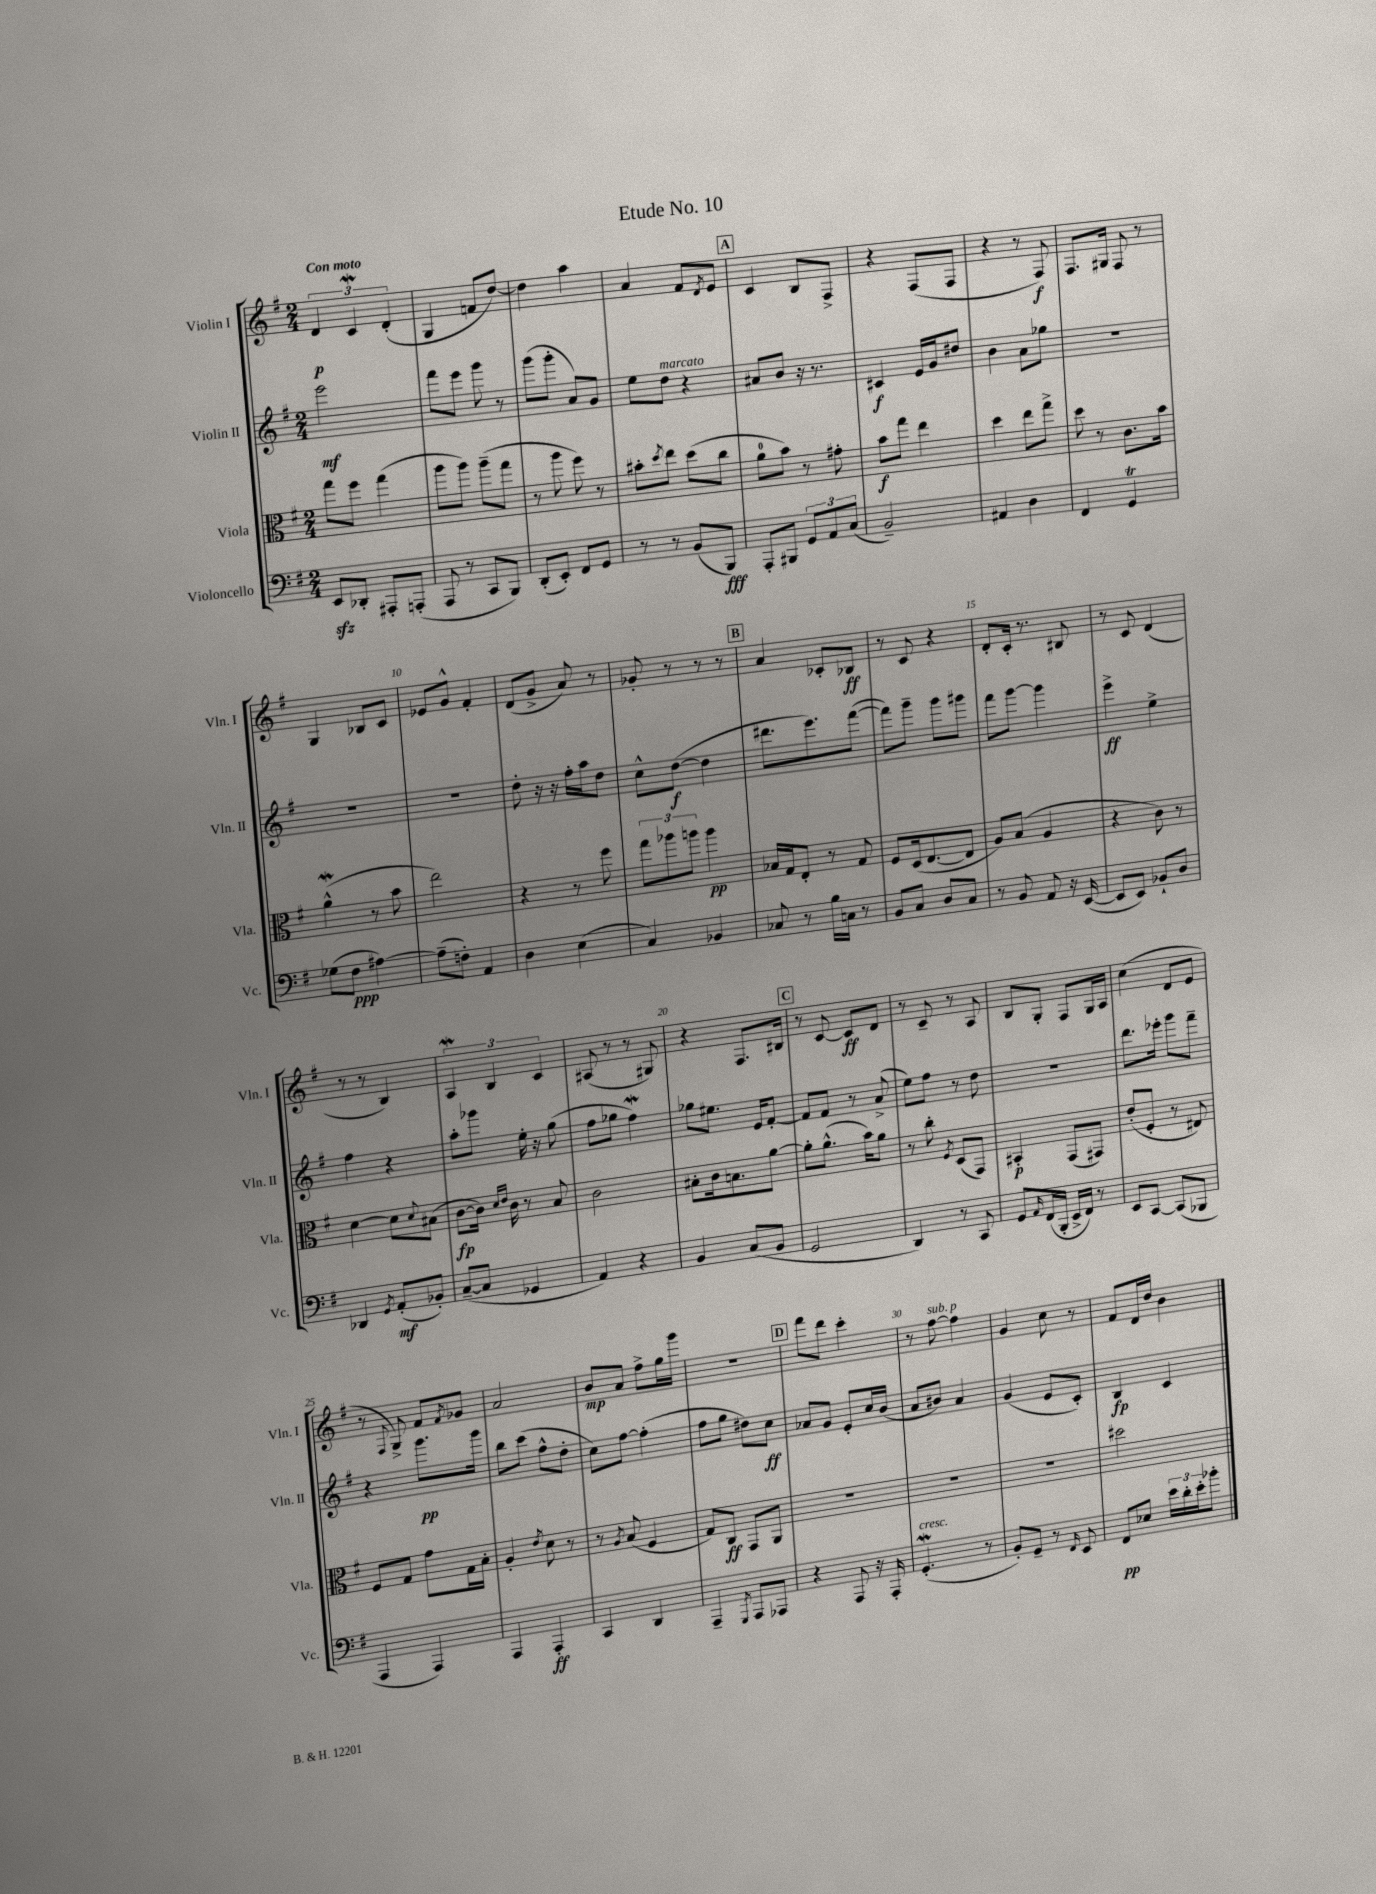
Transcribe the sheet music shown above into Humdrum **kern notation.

**kern	**kern	**kern	**kern
*staff4	*staff3	*staff2	*staff1
*clefF4	*clefC3	*clefG2	*clefG2
*k[f#]	*k[f#]	*k[f#]	*k[f#]
*M2/4	*M2/4	*M2/4	*M2/4
8EE/L	8gg\L	2eee\	6d/
8DD-'/J	8ff#\J	.	.
.	.	.	6c/
8AAA#'/L	(4gg\	.	.
.	.	.	(6d'/
(8AAA'/J	.	.	.
=	=	=	=
8AAA/	8aa\L	8fff#\L	4G/
8r	8aa\J)	8eee\J	.
8CC/L	(8aa~\L	8ggg\	8f/L
8BBB/J)	8gg\J	8r	[8dd/J)
=	=	=	=
(8DD'/L	8r	(8ggg\L	4dd\]
8EE'/J)	8aa\	8ggg'\J	.
8FF#/L	8ff#\)	8a/L)	4aa\
8GG/J	8r	8g/J	.
=	=	=	=
8r	8b#'\L	8ee\L	4a/
.	8qdd/	.	.
8r	8ee\J	8dd\J	.
(8BB/L	(8dd\L	4r	8f#/L
.	.	.	8qd/
8BBB/J)	8cc\J	.	8e/J
=	=	=	=
8AAA'/L	8a\L	8a#/L	4c/
8BBB#/J	8b\J)	8b/J	.
12GG/L	8r	16r	8B/L
.	.	8.r	.
12AA/	.	.	.
.	8g#'\	.	8F#^/J
(12C/J	.	.	.
=	=	=	=
2BB~/)	8b\L	4c#/	4r
.	8gg\J	.	.
.	4ee\	16e/LL	(8F#/L
.	.	16g/J	.
.	.	8dd#/J	8F#/J
=	=	=	=
4AA#/	4dd\	4b\	4r
4D\	8ee\L	8a\L	8r
.	8gg^\J	8gg-\J	8F#/)
=	=	=	=
4FF#/	8dd\	2r	8.F#/L
.	8r	.	.
.	.	.	16G#/Jk
4GG/	8.c\L	.	8F#/
.	.	.	8r
.	16b\Jk	.	.
=	=	=	=
(8G-\L	(4a^^\	2r	4G/
8F#\J	.	.	.
[4A#\)	8r	.	8B-/L
.	8b\	.	8c/J
=	=	=	=
(8A#~\]L	2ee\)	2r	8e-/L
8F'\J)	.	.	8g^^/J
4AA/	.	.	4f#'/
=	=	=	=
4D\	4r	8dd'\	(8d/L
.	.	16r	8g^/J
.	.	16r	.
(4E\	8r	16ff#'\LL	8a/)
.	.	16aa\J	.
.	8ff#\	8dd\J	8r
=	=	=	=
4C/)	12gg\L	8cc^^\L	8g-'/
.	12aa-\	.	.
.	.	([8dd\J	8r
.	12aa\J	.	.
4BB-/	4aa\	4dd\]	8r
.	.	.	8r
=	=	=	=
8C-/	16B-/LL	8.ddd#\L	4a/
.	16G/J	.	.
8r	8E'/J	.	.
.	.	8.eee\)	.
16B\LL	8r	.	8c-'/L
16C\JJ	.	.	.
8r	8G/	([8fff#\J	8B-/J
=	=	=	=
8BB/L	8F#/L	8fff#\]L)	8r
8C/J	(16D/k	8ggg~\J	8c/
.	[8.E/	.	.
8D/L	.	8ggg\L	4r
8C/J	8E/]J	8ggg#\J	.
=	=	=	=
8r	8A/L)	8fff#\L	8d'/L
8BB/	(8B/J	[8ggg\J	16c'/Jk
.	.	.	8.r
8AA/	4A/	4ggg\]	.
16r	.	.	8B#/
([16EE/	.	.	.
=	=	=	=
8EE/]L	4r	4eee^\	8r
8EE/J)	.	.	8c/
8BB-`/L	8c\)	4ee^\	(4d/
8D/J	8r	.	.
=	=	=	=
4DD-/	[4d\	4ff#\	8r
.	.	.	8r
8qGG/	.	.	.
(8AA'/L	8d\]L	4r	4B/)
.	8qqd/	.	.
8BB-'/J)	(8B#\J	.	.
=	=	=	=
([8C~/L	[8c\L	8aa'\L	6A/
8C/]J	16c\]Jk)	8ggg-\J	.
.	.	.	6B/
.	16qqd/LL	.	.
.	16qqe/JJ	.	.
.	16c\	.	.
4GG-/	8r	16ee'\	.
.	.	16r	.
.	.	.	6c/
.	8B/	(8gg\	.
=	=	=	=
4AA/)	2c\	8ff#\L	(8A#/
.	.	8gg-\J	8r
4r	.	4ff#\)	8r
.	.	.	8G#/)
=	=	=	=
4BB/	8B#'\L	8gg-\L	4r
.	16c\k	8.ee#\J	.
.	8.B\	.	.
(8C/L	.	.	8.F#/L
.	.	16e/LK	.
8BB/J	[8a\J	[8f#'/J	.
.	.	.	16B#/Jk
=	=	=	=
2GG/	8a'\]L	8f#/]L	8r
.	(8.a^^\J	8f#/J	[8c/
.	.	8r	8c/]L
.	16b\LK)	.	.
.	8a\J	(8a^/	8d/J
=	=	=	=
4DD/)	8r	8ee\L)	8r
.	8cc'\	8ff#\J	8c~/
.	8qF#/	.	.
8r	(8D/L	8r	8r
8CC/	8GG/J)	8dd\	8A/
=	=	=	=
8GG/L	4BB#'/	2r	8B/L
16qqAA/	.	.	.
(16FF#/L	.	.	8G'/J
16BBB'/JJ	.	.	.
16EE^/LL	(8GG/L	.	8F#/L
16FF#/JJ)	.	.	.
8r	8GG#/J)	.	16G/L
.	.	.	16A/JJ
=	=	=	=
8EE/L	(8e'/L	8.ddd\L	(4cc\
[8CC/J	8F#'/J	.	.
.	.	16eee-'\Jk	.
(8CC/]L	8r	8ggg\L	8d/L
8BBB-/J	8E#/)	8fff#~\J	8e/J
=	=	=	=
4AAA/	8F#/L	4r	8r
.	.	.	8qqF#/
.	8G/J	.	8G^/)
4AAA/)	8g\L	8.ggg\L	8f#/L
.	.	.	8qf#/
.	16G\L	.	8g-/J
.	16B'\JJ	16ggg\Jk	.
=	=	=	=
4AAA/	4A'/	8bb\L	2a/
.	.	(8ccc\J	.
.	8qe/	.	.
4AAA'/	8d\	8ff#^^\L	.
.	8r	8dd'\J	.
=	=	=	=
4CC/	8r	8cc\L)	8b/L
.	8qA/	.	.
.	(8B/	[8ff#\J	8a/J
4DD/	4F#/	(4ff#'\]	8ff#^\L
.	.	.	16gg\L
.	.	.	16ggg\JJ
=	=	=	=
4AAA~/	8G/L)	8ff#\L	2r
.	8C/J	8gg\J	.
8qGGG/	.	.	.
8AAA/L	8GG/L	8dd#\L)	.
8AAA-/J	8AA/J	8cc\J	.
=	=	=	=
4r	2r	8a-/L	8fff#\L
.	.	8g/J	8ddd\J
8AAA/	.	8e'/L	4ccc'\
16r	.	16cc/L	.
16AAA'/	.	(16b/JJ	.
=	=	=	=
(4.GG'/	2r	8a/L	8r
.	.	8b#/J)	[8ff#\
.	.	4a/	4ff#\]
8r	.	.	.
=	=	=	=
8BB'/L)	2r	(4g/	4g/
8GG~/J	.	.	.
8r	.	8e/L	8cc\
16qqFF#/	.	.	.
8EE/	.	8c'/J)	8r
=	=	=	=
8FF#/L	2dd#\	4B/	8f#/L
8E-/J	.	.	16d/L
.	.	.	16dd/JJ
24e\LL	.	4c/	4b\
24d'\	.	.	.
24e'\J	.	.	.
8b-'\J	.	.	.
==	==	==	==
*-	*-	*-	*-
